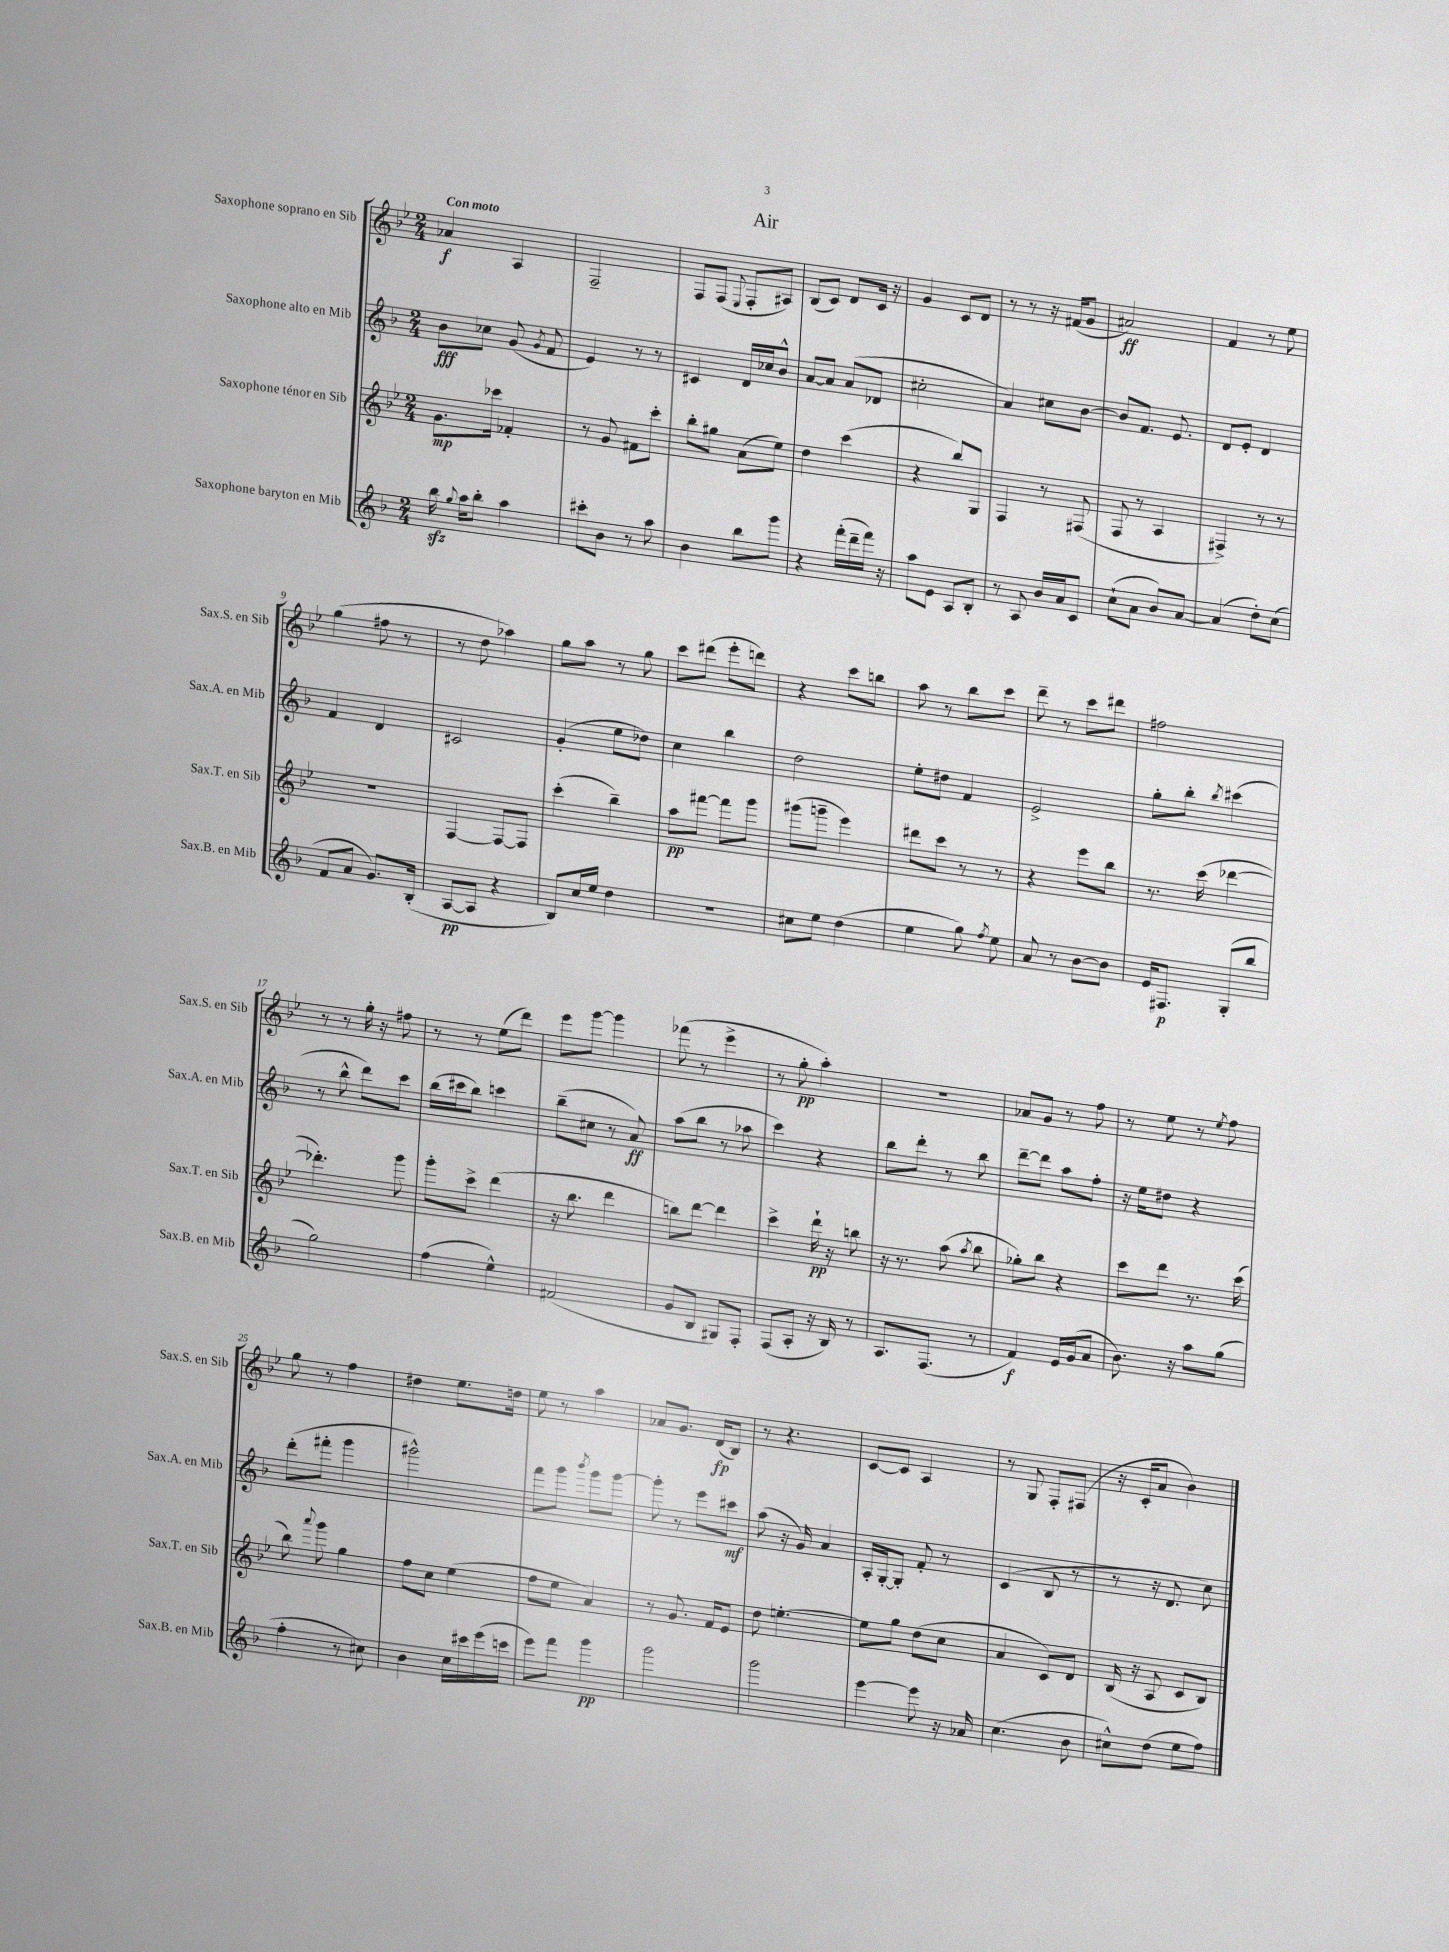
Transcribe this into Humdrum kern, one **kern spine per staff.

**kern	**dynam	**kern	**dynam	**kern	**dynam	**kern	**dynam
*part4	*part4	*part3	*part3	*part2	*part2	*part1	*part1
*staff4	*staff4	*staff3	*staff3	*staff2	*staff2	*staff1	*staff1
*I"Saxophone baryton en Mib	*	*I"Saxophone ténor en Sib	*	*I"Saxophone alto en Mib	*	*I"Saxophone soprano en Sib	*
*I'Sax.B. en Mib	*	*I'Sax.T. en Sib	*	*I'Sax.A. en Mib	*	*I'Sax.S. en Sib	*
*clefG2	*	*clefG2	*	*clefG2	*	*clefG2	*
*k[b-]	*	*k[b-e-]	*	*k[b-]	*	*k[b-e-]	*
*M2/4	*	*M2/4	*	*M2/4	*	*M2/4	*
=1	=1	=1	=1	=1	=1	=1	=1
!	!	!	!	!	!	!LO:TX:a:B:t=Con moto	!
16bb-zz\	.	8.g\L	mp	8b-\L	fff	4a-X/	f
8qqgg/	.	.	.	.	.	.	.
16aa\KL	.	.	.	.	.	.	.
8bb-'\J	.	.	.	8cc-X\J	.	.	.
.	.	16ccc-X\Jk	.	.	.	.	.
4aa\	.	4f-X'/	.	(8g/	.	4A/	.
.	.	.	.	8qg/	.	.	.
.	.	.	.	8f/	.	.	.
=2	=2	=2	=2	=2	=2	=2	=2
8ccc#X'\L	.	8r	.	4e/)	.	2F~/	.
8b-\J	.	8g/	.	.	.	.	.
8r	.	8f#X\L	.	8r	.	.	.
8aa\	.	8ccc'\J	.	8r	.	.	.
=3	=3	=3	=3	=3	=3	=3	=3
4b-\	.	8bb-'\L	.	4c#X/	.	8F/L	.
.	.	8gg#X\J	.	.	.	(8F/J	.
.	.	.	.	.	.	8qqE-/	.
8bb-\L	.	(8a\L	.	16d/LL	.	8F'/L	.
.	.	.	.	16cc-X/J	.	.	.
8ggg\J	.	8ee-\J)	.	8b-^^/J	.	8A#X/J)	.
=4	=4	=4	=4	=4	=4	=4	=4
4r	.	4dd\	.	[8a/L	.	(8B-/L	.
.	.	.	.	8a/J]	.	8c/J)	.
(16fff'\LL	.	(4ccc\	.	(8a/L	.	8d/L	.
16ddd~\	.	.	.	.	.	.	.
16fff\JJ)	.	.	.	8d-X/J	.	16c/Jk	.
16r	.	.	.	.	.	16r	.
=5	=5	=5	=5	=5	=5	=5	=5
8aa\L	.	4r	.	2cc#X'\	.	4g/	.
8e\J	.	.	.	.	.	.	.
8A/L	.	8bb-/L)	.	.	.	8c/L	.
8B-'/J	.	8G/J	.	.	.	8d/J	.
=6	=6	=6	=6	=6	=6	=6	=6
8r	.	4F/	.	4a/)	.	8r	.
8A/	.	.	.	.	.	8r	.
16b-/LL	.	8r	.	8cc#X\L	.	16r	.
16a/J	.	.	.	.	.	(16f#X/KL	.
8c/J	.	(8F#X/	.	[8b-\J	.	8g/J	.
=7	=7	=7	=7	=7	=7	=7	=7
(8cc`\L	.	8F/	.	8b-/L]	.	2a#X/)	ff
8a\J	.	8r	.	8.f/J	.	.	.
8b-/L)	.	4A/	.	.	.	.	.
.	.	.	.	8.e/	.	.	.
[8a/J	.	.	.	.	.	.	.
=8	=8	=8	=8	=8	=8	=8	=8
(4a/]	.	4F#X^/)	.	8d/L	.	4f/	.
.	.	.	.	8e'/J	.	.	.
8dd'\L)	.	8r	.	4d/	.	8r	.
(8cc\J	.	8r	.	.	.	8ee-\	.
!!LO:LB:g=z
=9	=9	=9	=9	=9	=9	=9	=9
8f/L	.	2r	.	4f/	.	(4gg\	.
8a/J	.	.	.	.	.	.	.
8.g/L)	.	.	.	4d/	.	8ff#X\	.
.	.	.	.	.	.	8r	.
(16B-'/Jk	.	.	.	.	.	.	.
=10	=10	=10	=10	=10	=10	=10	=10
[8A/L	pp	[4F/	.	2c#X/	.	8r	.
8A/J]	.	.	.	.	.	8dd\	.
4r	.	8F/L_	.	.	.	4aa-X\)	.
.	.	8F/J]	.	.	.	.	.
=11	=11	=11	=11	=11	=11	=11	=11
8B-/L)	.	(4ccc'\	.	(4g'/	.	8gg\L	.
16cc/L	.	.	.	.	.	8aa\J	.
16ee/JJ	.	.	.	.	.	.	.
4dd\	.	4bb-~\)	.	8ee\L	.	8r	.
.	.	.	.	8dd-X\J)	.	8gg\	.
=12	=12	=12	=12	=12	=12	=12	=12
2r	.	8aa\L	pp	4cc\	.	8ccc\L	.
.	.	[8fff#X\J	.	.	.	(8ddd#X\J	.
.	.	8fff#\L]	.	4bb-\	.	8eee-'\L	.
.	.	8ggg\J	.	.	.	8dddn\J)	.
=13	=13	=13	=13	=13	=13	=13	=13
8cc#X\L	.	(8ggg#X\L	.	2dd\	.	4r	.
8ee\J	.	8gggn~\J	.	.	.	.	.
(4dd\	.	4eee-\)	.	.	.	8ccc\L	.
.	.	.	.	.	.	8bbn\J	.
=14	=14	=14	=14	=14	=14	=14	=14
4ee\	.	8ddd#X\L	.	8ee'\L	.	8aa\	.
.	.	8ccc\J	.	8dd#X\J	.	8r	.
8gg\)	.	8r	.	4f/	.	8bb-\L	.
8qff/	.	.	.	.	.	.	.
8ee\	.	8r	.	.	.	8ccc\J	.
=15	=15	=15	=15	=15	=15	=15	=15
8a/	.	4r	.	2e^/	.	8ddd~\	.
8r	.	.	.	.	.	8r	.
[8b-\L	.	8eee-\L	.	.	.	8ccc\L	.
8b-\J]	.	8bb-\J	.	.	.	8ddd#X\J	.
=16	=16	=16	=16	=16	=16	=16	=16
16e/KL	.	8.r	.	8gg'\L	.	2ff#X\	.
8.F#X/J	p	.	.	.	.	.	.
.	.	.	.	8bb-'\J	.	.	.
.	.	(16ccc\	.	.	.	.	.
.	.	.	.	8qbb-/	.	.	.
(8G'/L	.	[4ddd-X\	.	(4ccc#X\	.	.	.
8bb-/J	.	.	.	.	.	.	.
!!LO:LB:g=z
=17	=17	=17	=17	=17	=17	=17	=17
2gg\)	.	4.ddd-X'\])	.	8r	.	8r	.
.	.	.	.	8bb-^^\	.	8r	.
.	.	.	.	8ddd\L)	.	16gg'\	.
.	.	.	.	.	.	16r	.
.	.	8ggg\	.	8ccc\J	.	8ff#X\	.
=18	=18	=18	=18	=18	=18	=18	=18
(4ff\	.	8ggg'\L	.	(16bb-\LL	.	8r	.
.	.	.	.	16ccc#X\J	.	.	.
.	.	8ccc^\J	.	8bb-\J)	.	8r	.
4ee^^\)	.	(4ddd\	.	4cccn\	.	(8ee-\L	.
.	.	.	.	.	.	8ddd\J)	.
=19	=19	=19	=19	=19	=19	=19	=19
(2f#X/	.	16r	.	(8bb-~\L	.	8eee-\L	.
.	.	8.bb-\	.	.	.	.	.
.	.	.	.	8cc#X\J	.	[8ggg\J	.
.	.	4ddd\	.	8r	.	4ggg\]	.
.	.	.	.	8a/)	ff	.	.
=20	=20	=20	=20	=20	=20	=20	=20
8g/L	.	8bbn\L)	.	(8aa\L	.	(8fff-X\	.
8B-/J	.	[8ddd\J	.	8bb-\J	.	8r	.
8G#X/L)	.	4ddd\]	.	8r	.	4eee-^\	.
8F'/J	.	.	.	8aa-X\	.	.	.
=21	=21	=21	=21	=21	=21	=21	=21
(8F/L	.	4ccc^\	.	4ccc\)	.	8r	.
8A'/J	.	.	.	.	.	8gg'\	pp
16r	.	16ddd`\	pp	4r	.	4aa'\)	.
16B-/)	.	16r	.	.	.	.	.
8r	.	8bbn\	.	.	.	.	.
=22	=22	=22	=22	=22	=22	=22	=22
8.A/L	.	16r	.	8bb-\L	.	2r	.
.	.	8.r	.	.	.	.	.
.	.	.	.	8ddd'\J	.	.	.
(8.F/J	.	.	.	.	.	.	.
.	.	(8aa\	.	8r	.	.	.
.	.	8qaa/	.	.	.	.	.
8r	.	8bb-\	.	8bb-\	.	.	.
=23	=23	=23	=23	=23	=23	=23	=23
4f/)	f	8gg-X'\L)	.	[8ddd~\L	.	8a-X/L	.
.	.	8bb-\J	.	8ddd\J]	.	8g/J	.
16e/LL	.	4r	.	8aa\L	.	8r	.
(16g/J	.	.	.	.	.	.	.
8a/J	.	.	.	8ff'\J	.	8ff\	.
=24	=24	=24	=24	=24	=24	=24	=24
8.b-\)	.	8ccc\L	.	16r	.	8r	.
.	.	.	.	16ee\KL	.	.	.
.	.	8ddd\J	.	8dd#X\J	.	8ee-\	.
16r	.	.	.	.	.	.	.
8aa\L	.	8.r	.	4r	.	8r	.
.	.	.	.	.	.	8qee-/	.
(8gg\J	.	.	.	.	.	8ff\	.
.	.	(16ccc\	.	.	.	.	.
!!LO:LB:g=z
=25	=25	=25	=25	=25	=25	=25	=25
4ff'\	.	8bb-\)	.	(8ddd'\L	.	8gg\	.
.	.	8qqaaa/	.	.	.	.	.
.	.	8ggg\	.	8fff#X'\J	.	8r	.
8r	.	4gg\	.	4ggg\	.	4ff\	.
8cc#X\)	.	.	.	.	.	.	.
=26	=26	=26	=26	=26	=26	=26	=26
4b-\	.	8ff\L	.	2ggg#X^^\)	.	4dd#X\	.
.	.	8cc\J	.	.	.	.	.
16cc\LL	.	(4ee-\	.	.	.	8.ee-\L	.
16ccc#X\	.	.	.	.	.	.	.
(16eee\	.	.	.	.	.	.	.
16cccn\JJ	.	.	.	.	.	16ddn\Jk	.
=27	=27	=27	=27	=27	=27	=27	=27
8eee\L)	.	8ff\L	.	8fff\L	.	8ee-\	.
8fff\J	.	8ee-\J	.	8ggg\J	.	8r	.
.	.	.	.	8qbbb-/	.	.	.
4ggg\	pp	4a/)	.	8ggg\L	.	4aa\	.
.	.	.	.	[8ggg\J	.	.	.
=28	=28	=28	=28	=28	=28	=28	=28
2ggg\	.	8r	.	8ggg'\]	.	8a-X/L	.
.	.	8.g/	.	8r	.	8.g/J	.
.	.	.	.	8eee\L	.	.	.
.	.	16f/KL	.	.	.	(16d/KL	fp
.	.	8e-/J	.	8ccc#X\J	mf	8B-/J)	.
=29	=29	=29	=29	=29	=29	=29	=29
2ggg\	.	8dd\	.	(8aa\	.	8r	.
.	.	[4.een'\	.	16r	.	4.r	.
.	.	.	.	16g/)	.	.	.
.	.	.	.	4a/	.	.	.
=30	=30	=30	=30	=30	=30	=30	=30
[4eee\	.	8ee\L]	.	16A'/LL	.	[8c/L	.
.	.	.	.	[16G'/J	.	.	.
.	.	8gg\J	.	8G'/J]	.	8c/J]	.
8eee\]	.	(8dd\L	.	8f'/	.	4A/	.
16r	.	8cc\J	.	8r	.	.	.
16a-X/	.	.	.	.	.	.	.
=31	=31	=31	=31	=31	=31	=31	=31
(4.cc\	.	4a/	.	(4c/	.	8r	.
.	.	.	.	.	.	8G/	.
.	.	8c/L)	.	8B-/	.	8F'/L	.
8b-\	.	8d/J	.	8r	.	(8F#X/J	.
=32	=32	=32	=32	=32	=32	=32	=32
8cc#X^^\L)	.	(16B-/	.	8r	.	16r	.
.	.	16r	.	.	.	16c'/KL	.
(8dd\J	.	8A/	.	16r	.	8a/J	.
.	.	.	.	8.d/	.	.	.
8ee\L	.	8c/L	.	.	.	4b-\)	.
8ff\J)	.	8B-/J)	.	8cc\)	.	.	.
==	==	==	==	==	==	==	==
*-	*-	*-	*-	*-	*-	*-	*-
